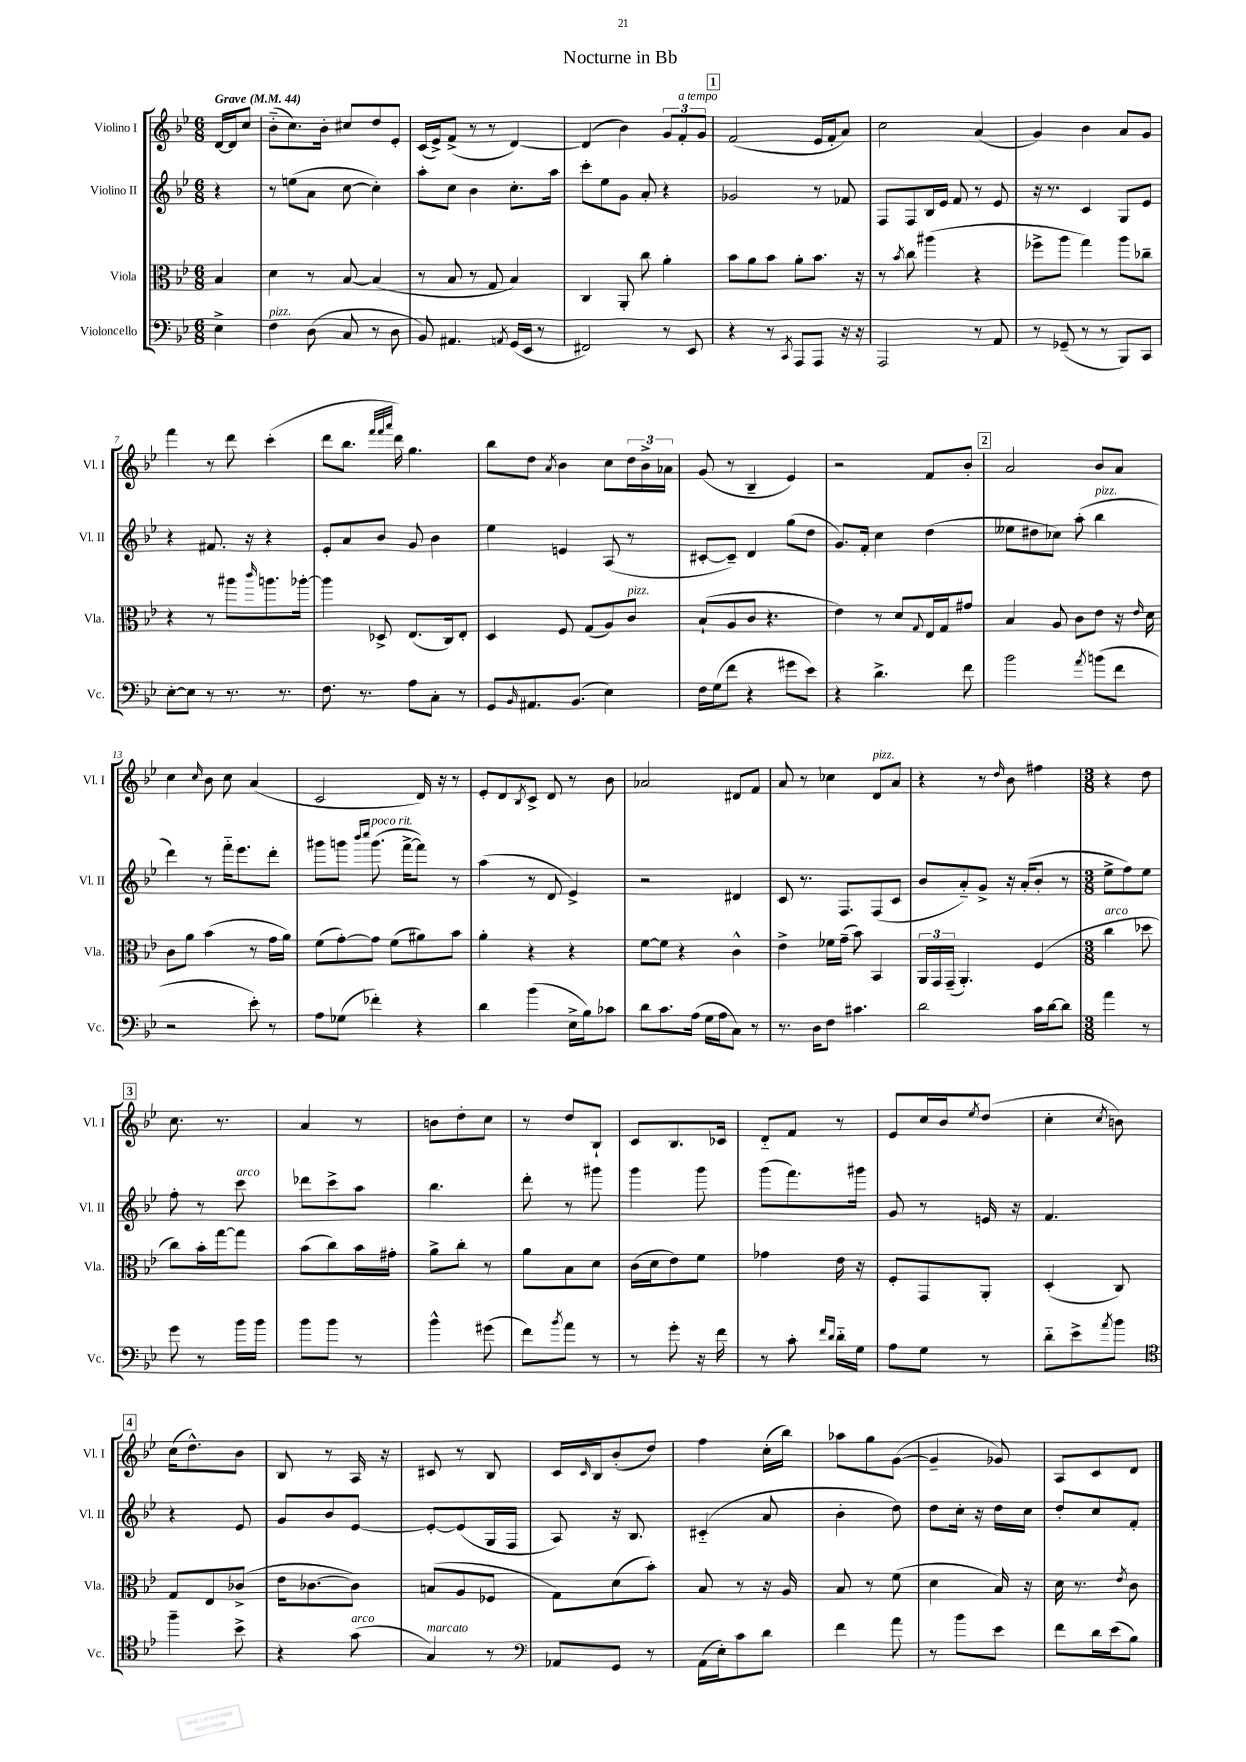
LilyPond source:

\header { title = "Nocturne in Bb" }
<<
\new StaffGroup <<
\new Staff = "s0" \with { instrumentName = "Violino I" shortInstrumentName = "Vl. I" } {
    \clef treble \key bes \major \numericTimeSignature \time 6/8 \partial 4 \tempo "Grave" 4 = 44
    d'16~ d'16 c''8 |
    bes'8-_( c''8.) bes'16-. cis''8 d''8 ees'8-. |
    c'16( ees'16->) f'8->( r8 r8 d'4~) |
    d'4( bes'4) \tuplet 3/2 { g'8 f'8-.^\markup { \italic "a tempo" } g'8 } |
    \mark \markup { \box "1" } f'2( ees'16 f'16-. a'8) |
    c''2 a'4( |
    g'4) bes'4 a'8 g'8 |
    f'''4 r8 d'''8 c'''4-.( |
    d'''8 bes''8. \grace { f'''32 f'''32 a'''32 } d'''16) g''4. |
    bes''8 d''8 \acciaccatura { a'8 } bes'4 c''8 \tuplet 3/2 { d''16 bes'16-> aes'16 } |
    g'8( r8 bes4-- ees'4) |
    r2 f'8 bes'8-. |
    \mark \markup { \box "2" } a'2 bes'8 a'8 |
    c''4 \grace { c''16 } bes'8 c''8 a'4( |
    c'2 d'16) r16 r8 |
    ees'8-. d'8 \acciaccatura { bes8 } c'8-> d'8 r8 bes'8 |
    aes'2 dis'8 f'8 |
    a'8 r8 ces''4 d'8^\markup { \italic "pizz." } a'8 |
    r4 r8 \grace { d''16 } bes'8 fis''4 |
    \numericTimeSignature \time 3/8 r4 d''8 |
    \mark \markup { \box "3" } c''8. r8. |
    a'4 r8 |
    b'8 d''8-. c''8 |
    r8 d''8 bes8-! |
    c'8 bes8. ces'16 |
    d'8-_ f'8 r8 |
    ees'8 c''16 bes'16 \acciaccatura { ees''8 } d''8( |
    c''4-. \acciaccatura { c''8 } b'8) |
    \mark \markup { \box "4" } c''16( d''8.-^) bes'8 |
    bes8 r8 a16 r16 |
    cis'8 r8 bes8 |
    c'16 \grace { c'16 } bes16 bes'8-.( d''8) |
    f''4 c''16-.( bes''16) |
    aes''8 g''8 g'8~( |
    g'4-- ges'8) |
    a8 c'8 d'8 \bar "|." |
}
\new Staff = "s1" \with { instrumentName = "Violino II" shortInstrumentName = "Vl. II" } {
    \clef treble \key bes \major \numericTimeSignature \time 6/8 \partial 4
    r4 |
    r8 e''8( a'8 c''8~ c''4-.) |
    a''8-. c''8 bes'4 c''8.-. a''16 |
    c'''8-. ees''8 g'8 a'8-. r4 |
    \mark \markup { \box "1" } ges'2 r8 fes'8 |
    f8 f8 bes16 ees'16 f'8 r8 ees'8 |
    r16 r8. c'4 g8 ees'8 |
    r4 fis'8. r16 r4 |
    ees'8-. a'8 bes'8 g'8 bes'4 |
    ees''4 e'4 a8( r8 |
    cis'8~-. cis'8--) d'4 g''8( d''8 |
    g'8.) f'16-. c''4 d''4( |
    \mark \markup { \box "2" } eeses''8 dis''8 ces''8) a''8-.( bes''4^\markup { \italic "pizz." } |
    d'''4) r8 f'''16-_ ees'''8. d'''8-. |
    gis'''8 g'''8 \grace { bes'''16 c''''16 } g'''8.^\markup { \italic "poco rit." }( f'''16~-> f'''8) r8 |
    a''4( r8 d'8 ees'4->) |
    r2 dis'4 |
    c'8 r8. f8. f8( c'8 |
    bes'8 a'8-_) g'8-> r16 a'16-.( bes'8-. r8 |
    \numericTimeSignature \time 3/8 ees''8-> f''8) ees''8 |
    \mark \markup { \box "3" } f''8-. r8 c'''8^\markup { \italic "arco" } |
    des'''8 c'''8-> a''8 |
    bes''4. |
    d'''8-. r8 gis'''8 |
    g'''4 g'''8 |
    g'''8( f'''8.) gis'''16 |
    g'8 r8 e'16 r16 |
    f'4. |
    \mark \markup { \box "4" } r4 ees'8 |
    g'8 bes'8 ees'8~ |
    ees'8~-. ees'8( g16 f16 |
    a8) r16 bes8. |
    cis'4-_( a'8 |
    bes'4-. d''8) |
    d''8 c''16-. r16 d''16 c''16 |
    d''8-. c''8 f'8-. \bar "|." |
}
\new Staff = "s2" \with { instrumentName = "Viola" shortInstrumentName = "Vla." } {
    \clef alto \key bes \major \numericTimeSignature \time 6/8 \partial 4
    bes4 |
    d'4 r8 bes8~ bes4( |
    r8 bes8 r8 g8 bes4) |
    c4 a,8-. c''8 a'4-. |
    \mark \markup { \box "1" } bes'8 a'8 bes'8 a'8-. bes'8. r16 |
    r8 \acciaccatura { bes'8 } c''8 ais''4( r4 |
    fes''8-> a''8 g''4) a''8 ces''8-- |
    r4 r8 ais''8 \grace { c'''16 } a''8. aes''16~-. |
    aes''4 des8-> ees8.( c16) ees8-. |
    d4 f8 g8( a8) c'8^\markup { \italic "pizz." } |
    bes8-!( a8 c'8 r4. |
    ees'4) r8 d'8 \appoggiatura { g8 } ees16 g16 gis'8 |
    \mark \markup { \box "2" } bes4 a8 c'8 ees'8 r16 \grace { ees'16 } d'16 |
    c'8 a'8 bes'4( r8 g'16 a'16) |
    f'8( g'8~-.) g'8 f'8( ais'8) bes'8 |
    a'4-. r4 r4 |
    f'8~ f'8 r4 c'4-^ |
    ees'4-> fes'16 g'16--( bes'8) bes,4 |
    \tuplet 3/2 { a,16 g,16 g,16--( } a,4.-.) f4( |
    \numericTimeSignature \time 3/8 c''4^\markup { \italic "arco" } des''8 |
    \mark \markup { \box "3" } c''8) bes'16-. g''16~ g''8 |
    bes'8( c''8) bes'16 gis'16-. |
    a'8-> c''8-. r8 |
    a'8 bes8 d'8 |
    c'16( d'16 ees'8) f'8 |
    ges'4 ees'16 r16 |
    f8-. g,8 a,8-. |
    d4-.( c8) |
    \mark \markup { \box "4" } g8 ees8 ces'8->( |
    ees'16 ces'8.~ ces'8) |
    b8( a8 fes8 |
    g8) d'8( bes'8-.) |
    bes8 r8 r16 a16 |
    bes8 r8 f'8( |
    d'4 bes16) r16 |
    d'16 r8. \acciaccatura { ees'8 } c'8 \bar "|." |
}
\new Staff = "s3" \with { instrumentName = "Violoncello" shortInstrumentName = "Vc." } {
    \clef bass \key bes \major \numericTimeSignature \time 6/8 \partial 4
    ees4-> |
    f4^\markup { \italic "pizz." } d8( c8 r8 d8 |
    bes,8) ais,4. \acciaccatura { a,8 } g,16( ees,16 r8 |
    fis,2) r8 ees,8 |
    \mark \markup { \box "1" } r4 r8 \acciaccatura { c,8 } a,,8 a,,8 r16 r16 |
    a,,2 r8 a,8 |
    r8 ges,8--( r8 r8 bes,,8) c,8 |
    ees8~-. ees8 r8 r8. r8. |
    f8. r8. a8 c8-. r8 |
    g,8 \grace { bes,16 } ais,8. bes,8.( ees4) |
    f16 g16( f'8 r4 gis'8 ees'8) |
    r4 d'4.-> f'8 |
    \mark \markup { \box "2" } bes'2 \acciaccatura { a'8 } b'8( f'8 |
    r2 ees'8-.) r8 |
    a8 ges8( fes'4-.) r4 |
    d'4 bes'4( ees16-> bes16) ces'8 |
    d'8 c'8. a16( g16 a16 c8) r8 |
    r8. d16 f8 cis'4. |
    d'2 c'16 d'16~ d'8 |
    \numericTimeSignature \time 3/8 a'4 r8 |
    \mark \markup { \box "3" } g'8 r8 bes'16 bes'16 |
    bes'8 bes'8 r8 |
    bes'4-^ gis'8( |
    f'8) \acciaccatura { bes'8 } a'8 r8 |
    r8 g'8-. r16 f'16 |
    r8 c'8-. \grace { f'16 d'16 } d'16-_ g16 |
    a8 g8 r8 |
    d'8-_ ees'8-> \acciaccatura { a'8 } bes'8 |
    \mark \markup { \box "4" } \clef tenor f''4-- bes'8-> |
    r4 g'8^\markup { \italic "arco" }( |
    g4^\markup { \italic "marcato" }) r8 |
    \clef bass aes,8 g,8 r8 |
    a,16( ees16-.) c'8 d'8 |
    f'4 a'8 |
    r8 bes'8 ees'8 |
    f'8 d'16 ees'16( bes8) \bar "|." |
}
>>
>>
